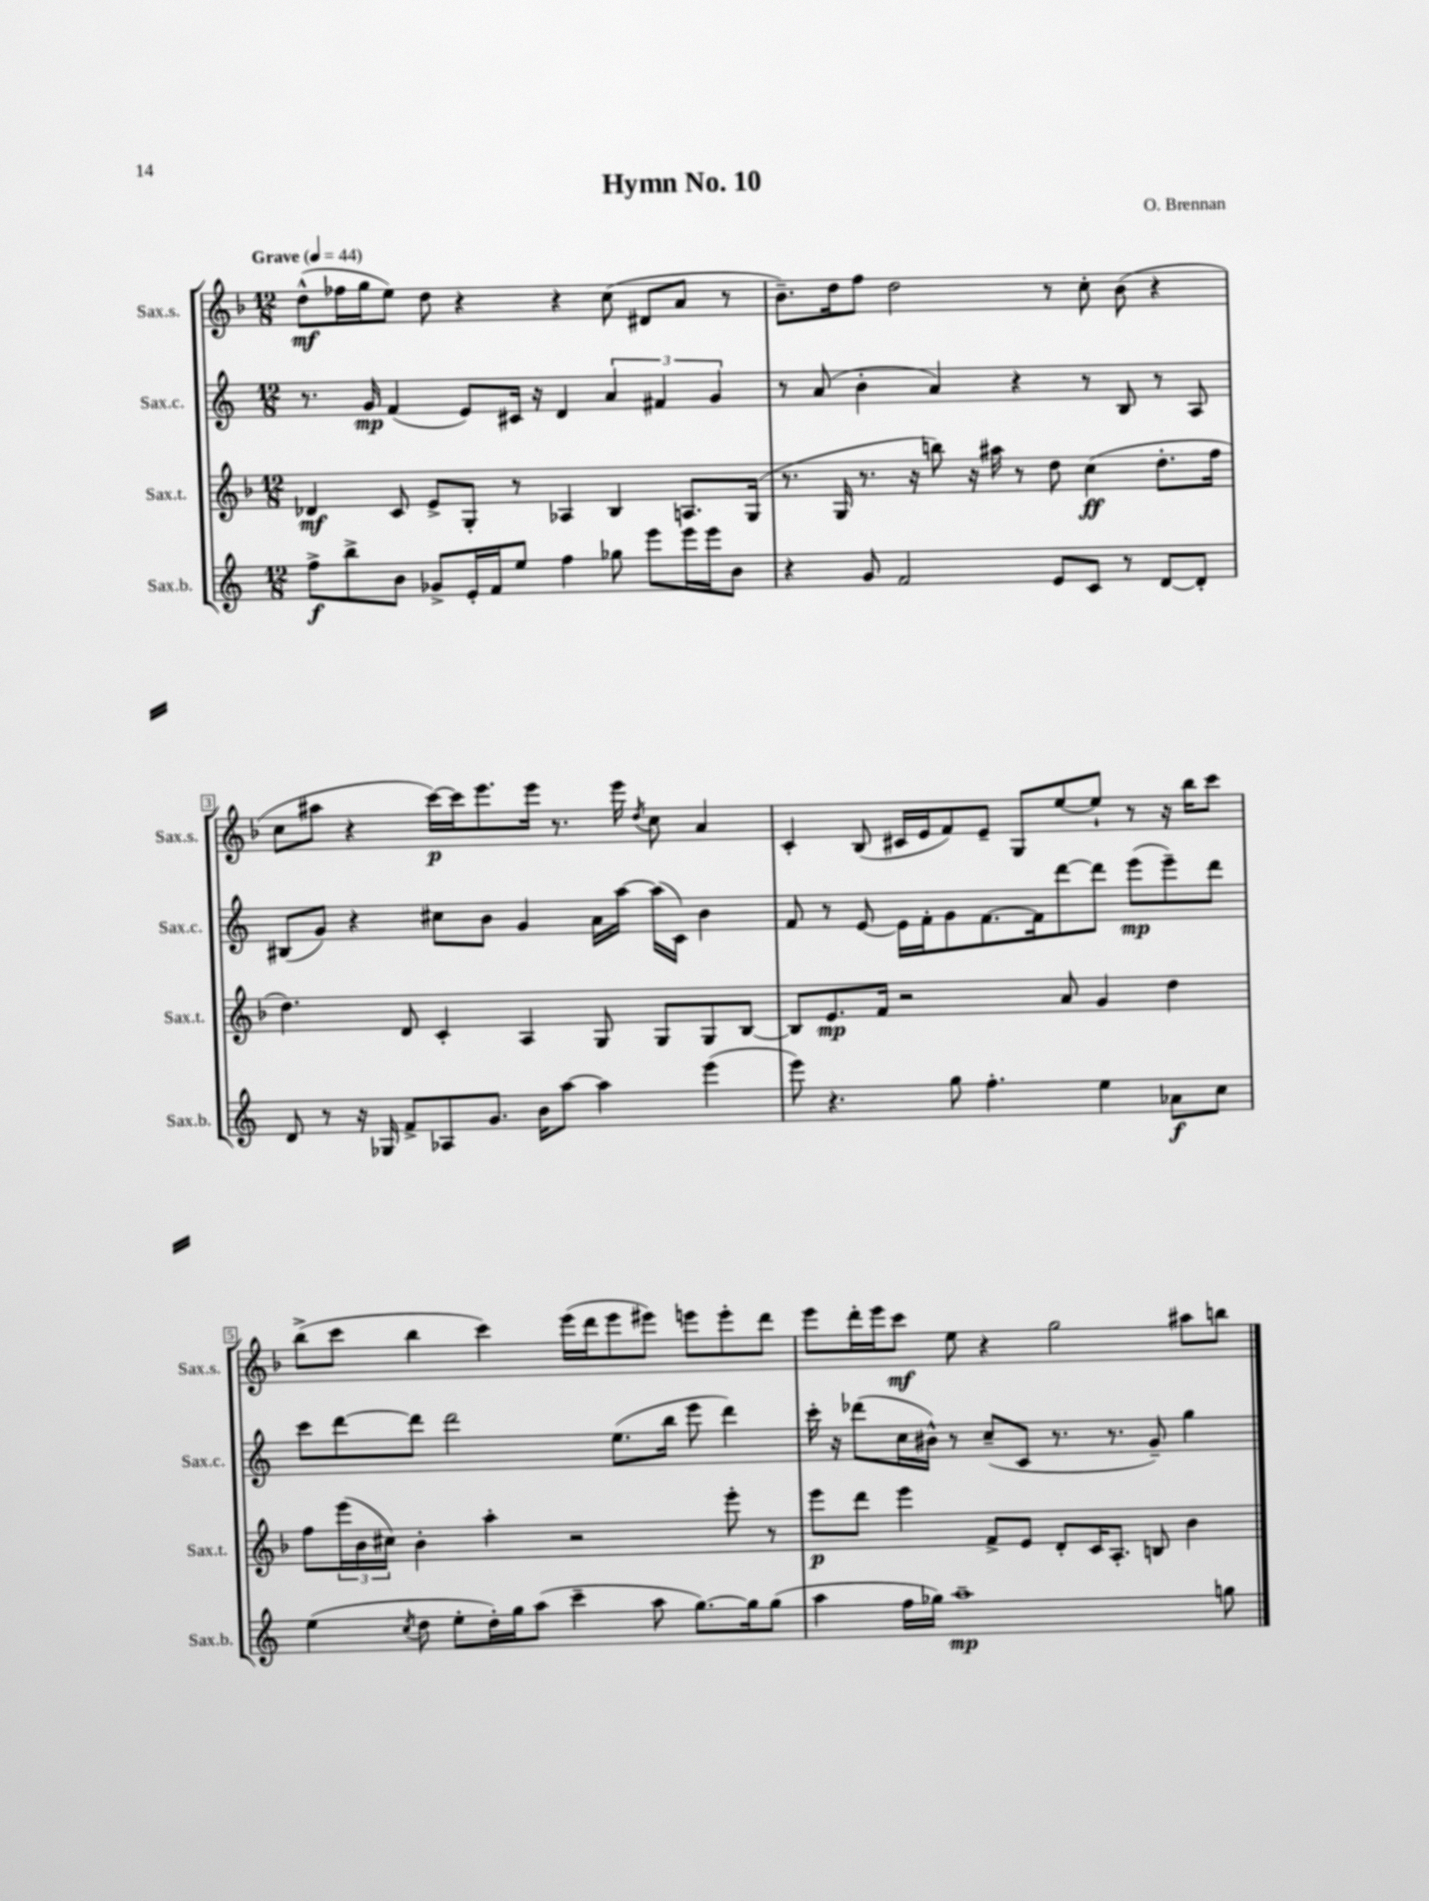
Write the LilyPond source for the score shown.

\header { title = "Hymn No. 10" composer = "O. Brennan" }
<<
\new StaffGroup <<
\new Staff = "s0" \with { instrumentName = "Sax.s." shortInstrumentName = "Sax.s." } {
    \clef treble \key f \major \numericTimeSignature \time 12/8 \tempo "Grave" 4 = 44
    d''8-^\mf( fes''16 g''16 e''8) d''8 r4 r4 c''8( dis'8 a'8 r8 |
    bes'8.--) d''16 f''8 d''2 r8 c''8-. bes'8( r4 |
    c''8 ais''8 r4 c'''16~\p) c'''16 e'''8. e'''16 r8. e'''16 \acciaccatura { d''8 } c''8 a'4 |
    c'4-. bes8( cis'16 e'16 f'8) e'8-- g8 e''8~ e''8-! r8 r16 bes''16 c'''8 |
    bes''8->( c'''8 bes''4 c'''4) e'''16( d'''16 e'''8 eis'''8) e'''8 e'''8-. d'''8 |
    e'''8 d'''16-. e'''16 c'''8\mf e''8 r4 g''2 ais''8 b''8 \bar "|." |
}
\new Staff = "s1" \with { instrumentName = "Sax.c." shortInstrumentName = "Sax.c." } {
    \clef treble \key c \major \numericTimeSignature \time 12/8
    r8. g'16\mp f'4( e'8) cis'16 r16 d'4 \tuplet 3/2 { a'4 fis'4 g'4 } |
    r8 a'8( b'4-. a'4) r4 r8 b8 r8 a8 |
    bis8( g'8) r4 cis''8 b'8 g'4 a'16 a''16~ a''16( c'16) b'4 |
    f'8 r8 e'8~ e'16 f'16-. g'8 f'8.~ f'16 d'''8~ d'''8 e'''8\mp( e'''8--) d'''8 |
    c'''8 d'''8~ d'''8 d'''2 e''8.( b''16 e'''8 d'''4) |
    c'''16-. r16 des'''8( c''16 bis'16-^) r8 c''8--( c'8 r8. r8. g'8--) g''4 \bar "|." |
}
\new Staff = "s2" \with { instrumentName = "Sax.t." shortInstrumentName = "Sax.t." } {
    \clef treble \key f \major \numericTimeSignature \time 12/8
    des'4\mf c'8 e'8-> g8-. r8 aes4 bes4 a8. g16( |
    r8. g16 r8. r16 b''8) r16 ais''16 r8 d''8 c''4\ff( d''8.-. f''16 |
    d''4.) d'8 c'4-. a4 g8 g8 g8 bes8~ |
    bes8 e'8.\mp f'16 r2 a'8 g'4 d''4 |
    f''8 \tuplet 3/2 { e'''16( bes'16 cis''16) } bes'4-. a''4-. r2 e'''8-. r8 |
    e'''8\p d'''8 e'''4 f'8-> e'8 d'8-. c'16 a8.-. b8 bes'4 \bar "|." |
}
\new Staff = "s3" \with { instrumentName = "Sax.b." shortInstrumentName = "Sax.b." } {
    \clef treble \key c \major \numericTimeSignature \time 12/8
    f''8->\f b''8-> b'8 ges'8-> e'16-. f'16 e''8 f''4 ges''8 e'''8 e'''16 e'''16 b'8 |
    r4 g'8 f'2 e'8 c'8 r8 d'8~ d'8-. |
    d'8 r8 r16 ges16 f'8-> aes8 g'8. b'16 a''8~ a''4 e'''4( |
    e'''8) r4. g''8 f''4.-. e''4 aes'8\f c''8 |
    e''4( \acciaccatura { c''8 } d''8 e''8-. d''16-.) g''16 a''8( c'''4-- a''8 g''8.~) g''16 g''8( |
    a''4 f''16 ges''16) a''1--\mp g''8 \bar "|." |
}
>>
>>
\layout { \context { \Score \override BarNumber.stencil = #(make-stencil-boxer 0.1 0.3 ly:text-interface::print) } }
